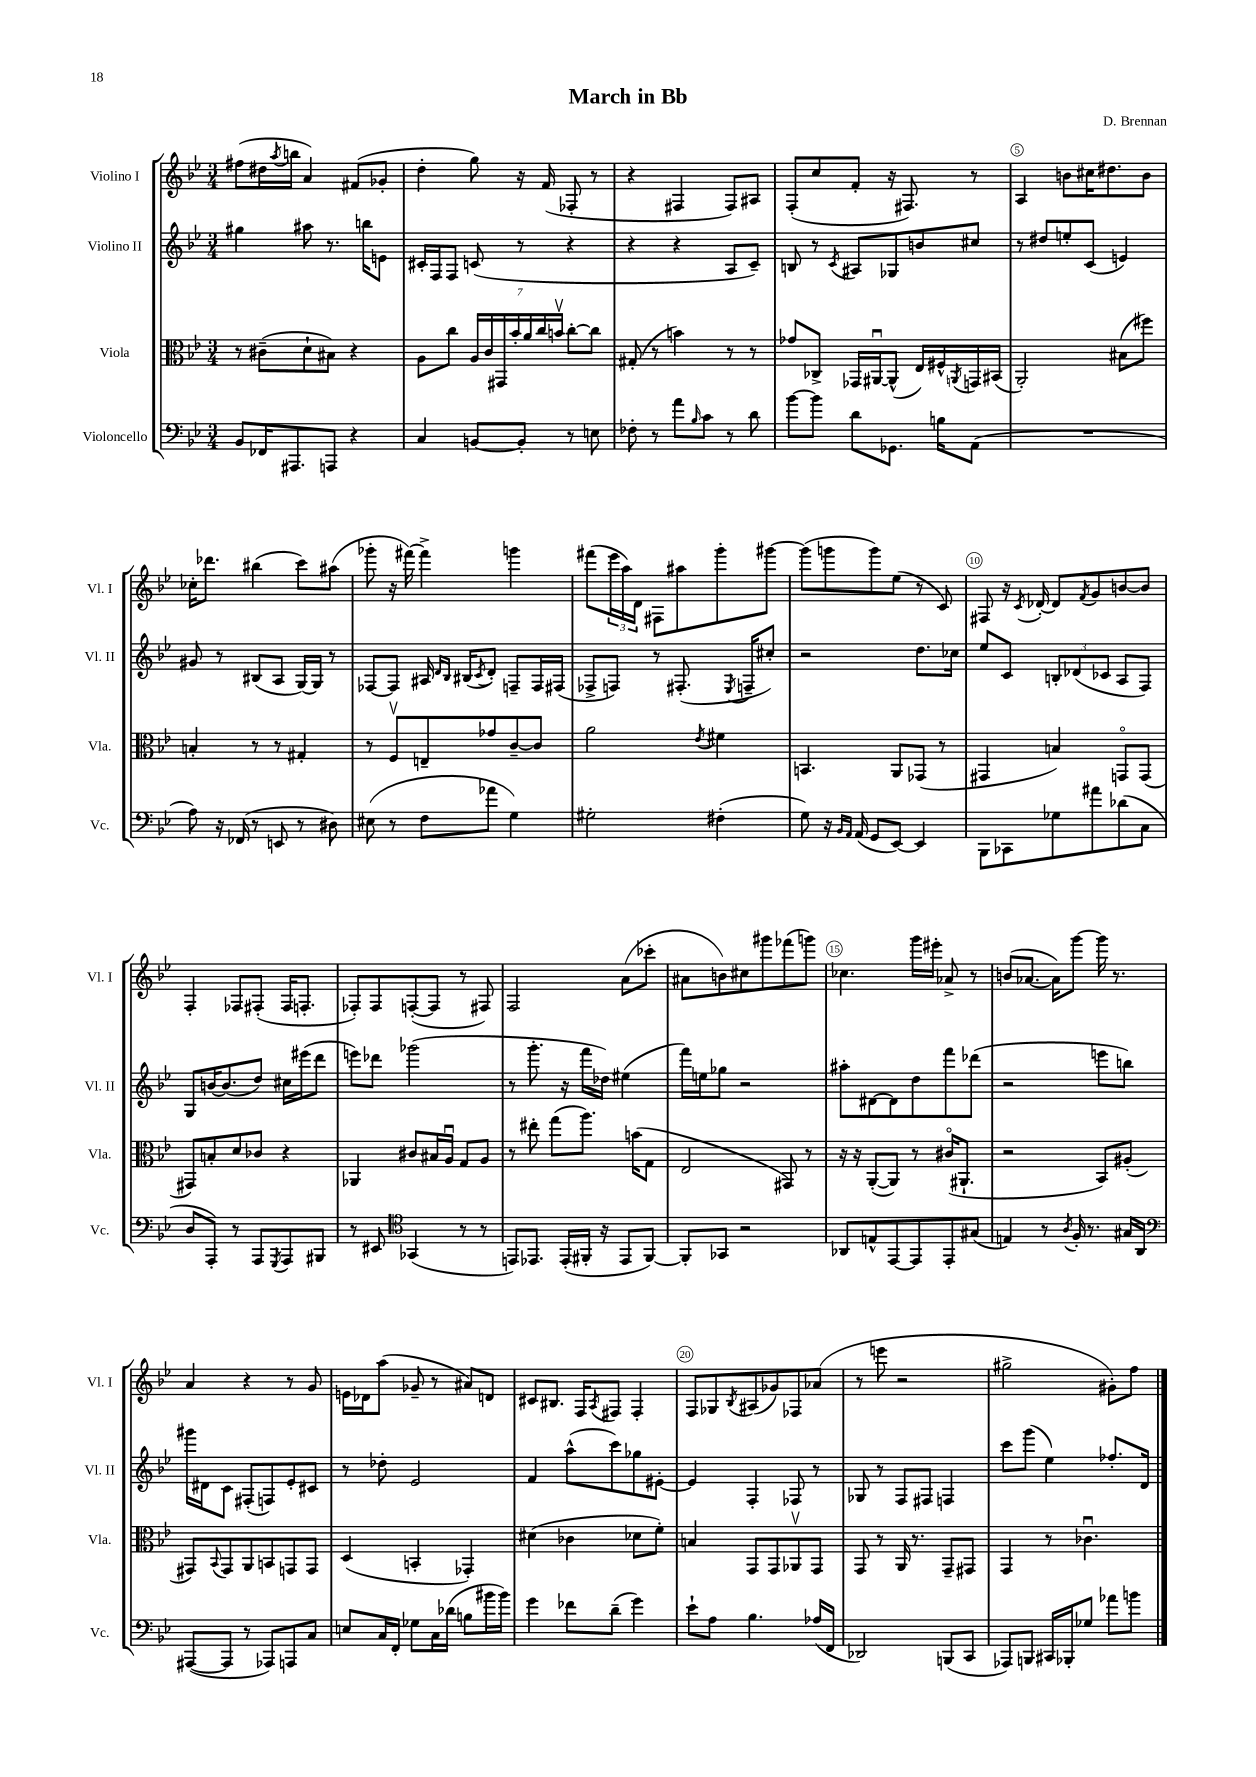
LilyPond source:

\header { title = "March in Bb" composer = "D. Brennan" }
<<
\new StaffGroup <<
\new Staff = "s0" \with { instrumentName = "Violino I" shortInstrumentName = "Vl. I" } {
    \clef treble \key bes \major \numericTimeSignature \time 3/4
    fis''8( dis''16 \acciaccatura { a''8 } b''16 a'4) fis'8( ges'8-. |
    d''4-. g''8) r16 f'16( fes8-. r8 |
    r4 fis4 fis8) ais8 |
    f8-.( c''8 f'8-. r16 fis8.) r8 |
    a4 b'8 cis''16 dis''8. b'8 |
    ces''16-. des'''8. bis''4( c'''8) ais''8( |
    ges'''8-. r16 fis'''16~) fis'''4-> g'''4 |
    fis'''8( \tuplet 3/2 { ees'''16 a''16) d'16 } fis8 ais''8 g'''8-. gis'''8~ |
    gis'''8( g'''8 g'''8) ees''8( r8 c'8) |
    fis8 r16 \acciaccatura { c'8 } des'16~-. des'8 \acciaccatura { f'8 } g'8 b'8~ b'8 |
    f4-. fes8 fis8-.( fis16 f8.-. |
    fes8-.) fes8 f8~-.( f8 r8 fis8) |
    f2 a'8( ces'''8-. |
    ais'8 b'8) cis''8 gis'''8 fes'''8( g'''8) |
    ces''4. g'''16 eis'''16-. aes'8-> r8 |
    b'8( aes'8.~ aes'16) g'''8~ g'''16 r8. |
    a'4 r4 r8 g'8 |
    e'16 des'16 a''8( ges'8-- r8 ais'8) d'8 |
    cis'8 bis8. f16 \acciaccatura { a8 } fis8 fis4-. |
    f8 ges8 \acciaccatura { bes8 } ais8( ges'8) fes8 aes'8( |
    r8 e'''8 r2 |
    gis''2-> gis'8-.) f''8 \bar "|." |
}
\new Staff = "s1" \with { instrumentName = "Violino II" shortInstrumentName = "Vl. II" } {
    \clef treble \key bes \major \numericTimeSignature \time 3/4
    gis''4 ais''8 r8. b''16 e'8 |
    cis'16-. f16 f8 c'8( r8 r4 |
    r4 r4 a8 c'8--) |
    b8 r8 \acciaccatura { c'8 } ais8 ges8 b'8 cis''8 |
    r8 dis''8 e''8-. c'8( e'4) |
    gis'8 r8 bis8( a8 g16~) g16 r8 |
    fes8~ fes8 ais16 \grace { d'16 bes16 } bis16( \acciaccatura { c'8 } d'8-.) f8-- f16 fis16( |
    fes8-> f8) r8 fis8.-.( \acciaccatura { ees8 } f16-- cis''8-.) |
    r2 d''8. ces''16 |
    ees''8 c'8 \tuplet 3/2 { b8-. des'8( ces'8 } a8 f8) |
    g8 b'16~ b'8.( d''8) cis''16 eis'''16( d'''8 |
    e'''8) des'''8 ges'''2( |
    r8 g'''8.-. r16 f'''16 des''16) eis''4( |
    f'''16) e''16 ges''8 r2 |
    ais''8-. dis'8~ dis'8 d''8 f'''8 des'''8( |
    r2 e'''8 b''8) |
    gis'''16 dis'16 c'8 fis8-.( f8) ees'8-. cis'8 |
    r8 des''8-. ees'2 |
    f'4 a''8-^( c'''8) ges''8 eis'8~-. |
    eis'4 f4-. fes8 r8 |
    ges8 r8 f8 fis8 f4 |
    c'''8 g'''8( ees''4) fes''8.-. d'16 \bar "|." |
}
\new Staff = "s2" \with { instrumentName = "Viola" shortInstrumentName = "Vla." } {
    \clef alto \key bes \major \numericTimeSignature \time 3/4
    r8 cis'8--( d'8-! bis8) r4 |
    a8 c''8 \tuplet 7/4 { a16 c'16 gis,16 bes'16-. a'16 c''16 b'16\upbow } c''8~-. c''8 |
    gis8-.( r8 b'4) r8 r8 |
    ges'8 ces8-> ges,16 ais,16~\downbow ais,8-^( ees16) fis16-^ \acciaccatura { a,8 } g,16 bis,16( |
    a,2-.) bis8( fis''8) |
    b4-. r8 r8 gis4-. |
    r8 f8\upbow e8-- ges'8 c'8~-- c'8 |
    a'2 \acciaccatura { ees'8 } fis'4 |
    b,4. a,8 ges,8( r8 |
    gis,4 b4) g,8\flageolet g,8( |
    gis,8) b8-. d'8 ces'8 r4 |
    aes,4 cis'8 bis16 a16\downbow g8 a8 |
    r8 eis''8-. g''8( a''8.) b'16( g8 |
    ees2 gis,8) r8 |
    r16 r16 a,8~-.( a,8) r8 cis'16\flageolet( ais,8.-! |
    r2 bes,8) ais8-.( |
    gis,8) \appoggiatura { bes,8 } gis,8 a,8 b,8 g,8 g,8 |
    d4( b,4-. ges,4-.) |
    dis'4( ces'4 des'8 f'8-.) |
    b4 g,8 g,8 aes,8\upbow g,8 |
    g,8 r8 a,16 r8. g,8-- gis,8 |
    g,4 r8 ces'4.\downbow \bar "|." |
}
\new Staff = "s3" \with { instrumentName = "Violoncello" shortInstrumentName = "Vc." } {
    \clef bass \key bes \major \numericTimeSignature \time 3/4
    bes,8 fes,16 ais,,8. a,,8 r4 |
    c4 b,8~ b,8-. r8 e8 |
    fes8-. r8 a'8 \grace { bes16 } c'8 r8 d'8 |
    bes'8~ bes'8 d'8 ges,8. b16 a,8( |
    R2. |
    a8) r16 fes,16( r8 e,8 r8 dis8) |
    eis8( r8 f8 aes'8 g4) |
    gis2-. fis4-.( |
    g8) r16 \grace { bes,16 a,16 } a,16( g,8 ees,8~) ees,4 |
    bes,,8 ces,8 ges8 ais'8 des'8( c8 |
    d8 a,,8-.) r8 a,,8 \acciaccatura { g,,8 } a,,8 bis,,8 |
    r8 eis,8 \clef tenor ges,4( r8 r8 |
    e,8) ees,8. ees,16-.( fis,16-. r16 ees,8 fis,8~) |
    fis,8-. ges,8 r2 |
    aes,8 e8-^ ees,8~ ees,8 ees,8-. gis8( |
    e4) r8 \acciaccatura { a8 } f16-. r8. gis16 a,16 |
    \clef bass ais,,8~( ais,,8 r8 aes,,8) a,,8 c8 |
    e8 c16 f,16-. ges8 c16 des'16( b8 bis'16 bis'16) |
    g'4 fes'8 d'8--( g'4) |
    ees'8-! a8 bes4. aes16( f,16 |
    des,2) b,,8( c,8 |
    aes,,8) b,,8 cis,16 bes,,16-. ges8 aes'8 b'8 \bar "|." |
}
>>
>>
\layout { \context { \Score \override BarNumber.break-visibility = ##(#f #t #t) barNumberVisibility = #(every-nth-bar-number-visible 5) \override BarNumber.stencil = #(make-stencil-circler 0.1 0.3 ly:text-interface::print) } }
